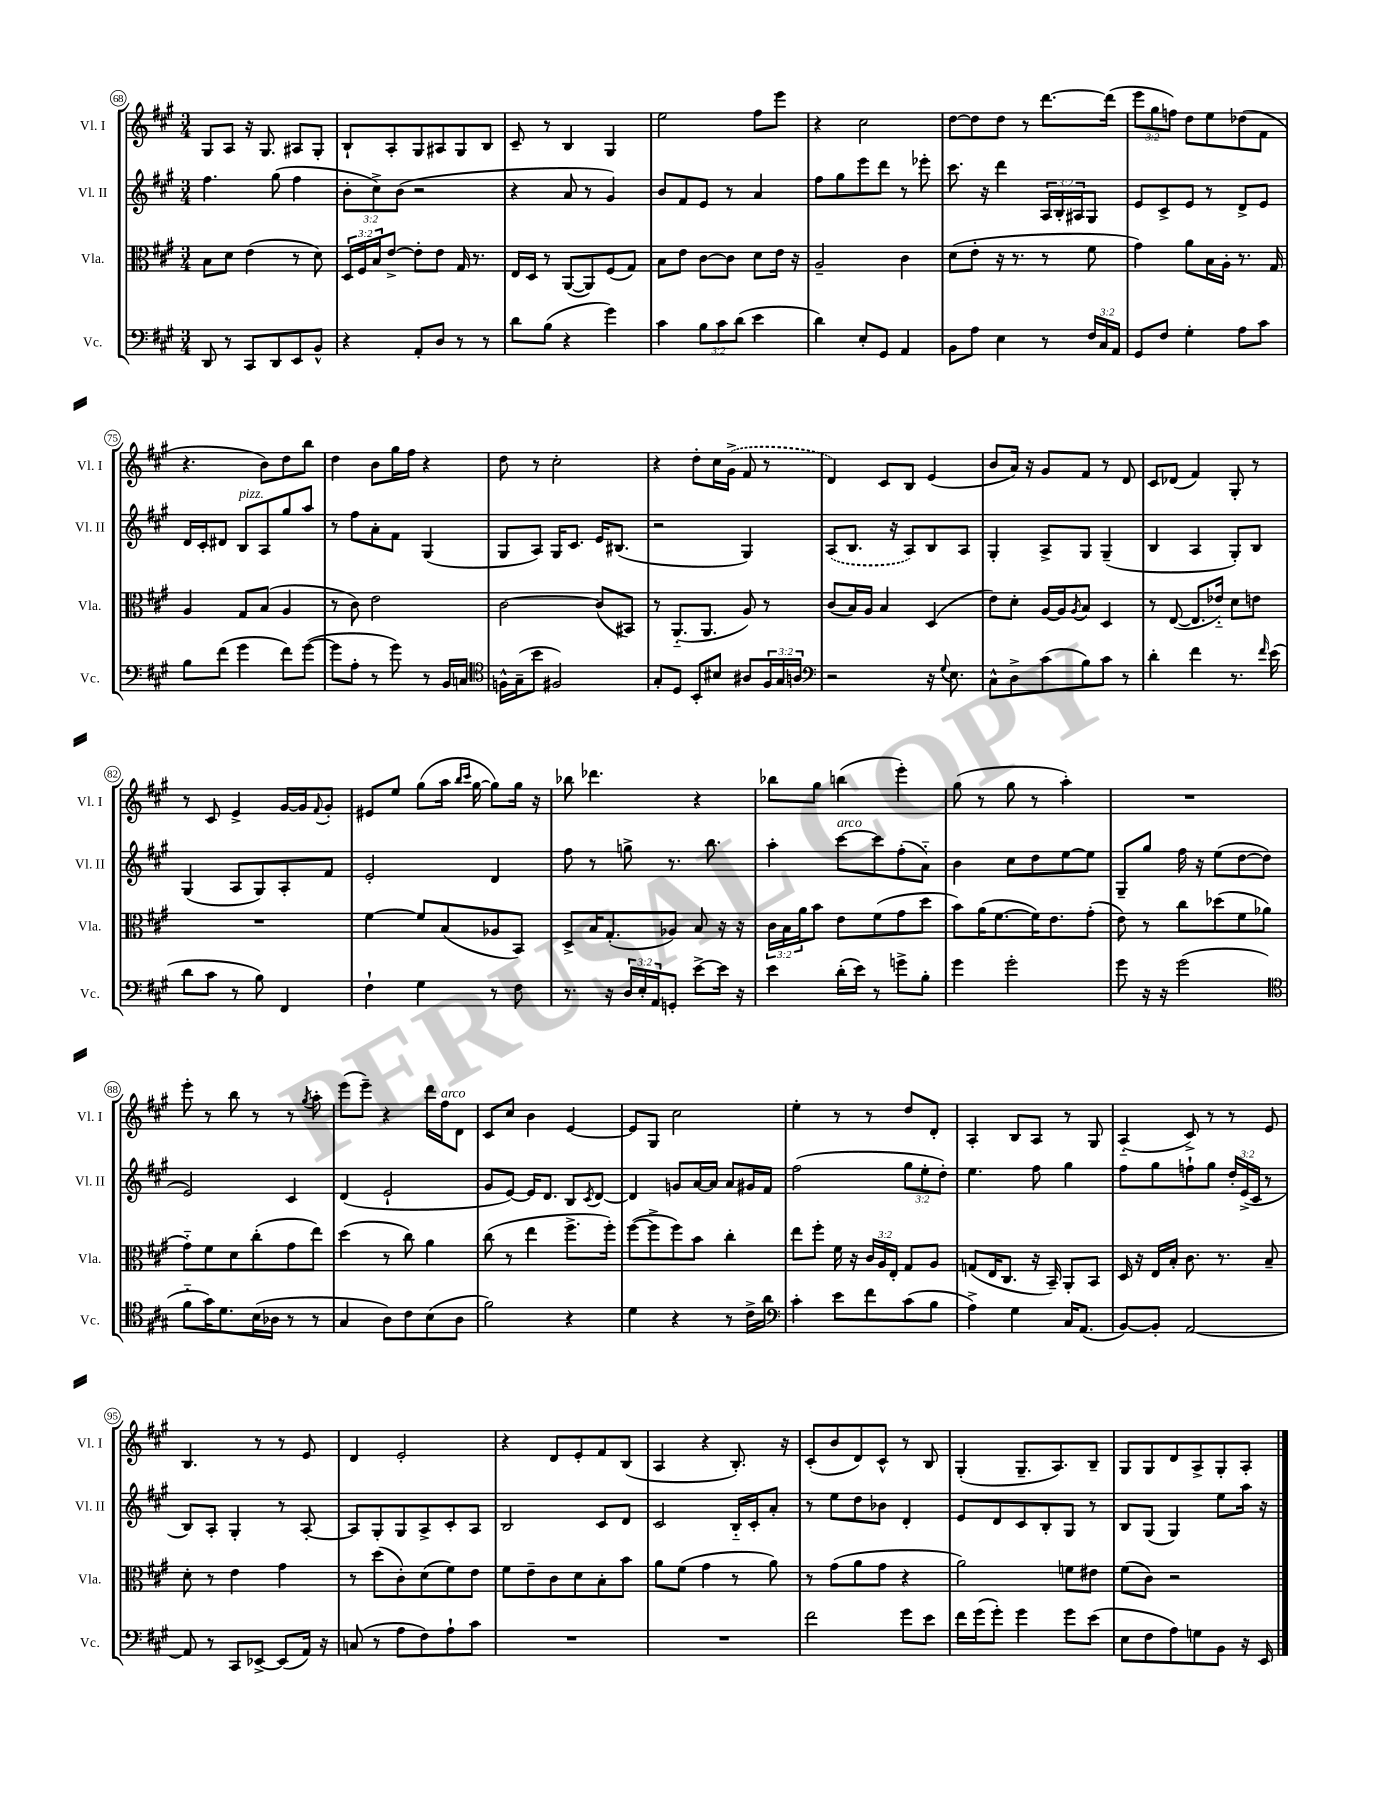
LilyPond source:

<<
\new StaffGroup <<
\new Staff = "s0" \with { instrumentName = "Vl. I" shortInstrumentName = "Vl. I" } {
    \clef treble \key a \major \numericTimeSignature \time 3/4 \override Staff.TupletNumber.text = #tuplet-number::calc-fraction-text
    gis8 a8 r16 gis8. ais8 gis8-. |
    b8-! a8-. gis8 ais8 gis8 b8 |
    cis'8-- r8 b4 gis4 |
    e''2 fis''8 e'''8 |
    r4 cis''2 |
    d''8~ d''8 d''8 r8 d'''8.~ d'''16( |
    \tuplet 3/2 { e'''8 gis''8 f''8) } d''8 e''8 des''8( fis'8 |
    r4. b'8) d''8 b''8 |
    d''4 b'8 gis''16 fis''16 r4 |
    d''8 r8 cis''2-. |
    r4 d''8-. cis''16 \once \slurDashed gis'16->( fis'8 r8 |
    d'4) cis'8 b8 e'4( |
    b'8 a'16) r16 gis'8 fis'8 r8 d'8 |
    cis'8 des'8( fis'4) gis8-. r8 |
    r8 cis'8 e'4-> gis'16~ gis'16 \appoggiatura { fis'8 } gis'8-. |
    eis'8 e''8 gis''8( a''16 \grace { b''16 cis'''16 } gis''16~ gis''8) gis''16 r16 |
    bes''8 des'''4. r4 |
    bes''8 gis''8 b''4( e'''4-.) |
    gis''8( r8 gis''8 r8 a''4-.) |
    R2. |
    e'''8-. r8 b''8 r8 r8 \acciaccatura { gis''8 } a''8-. |
    e'''8( e'''8--) r4 d'''16 fis''16^\markup { \italic "arco" } d'8 |
    cis'8 cis''8 b'4 e'4~ |
    e'8 gis8 cis''2 |
    e''4-. r8 r8 d''8 d'8-. |
    a4-. b8 a8 r8 gis8 |
    a4-_( cis'8->) r8 r8 e'8 |
    b4. r8 r8 e'8 |
    d'4 e'2-. |
    r4 d'8 e'8-. fis'8 b8( |
    a4 r4 b8.-.) r16 |
    cis'8-.( b'8 d'8) cis'8-^ r8 b8 |
    gis4-.( gis8.-- a8.) b8-- |
    gis8 gis8 d'8 a8-> gis8-. a8-. \bar "|." |
}
\new Staff = "s1" \with { instrumentName = "Vl. II" shortInstrumentName = "Vl. II" } {
    \clef treble \key a \major \numericTimeSignature \time 3/4 \override Staff.TupletNumber.text = #tuplet-number::calc-fraction-text
    fis''4. gis''8( fis''4 |
    \tuplet 3/2 { b'8-. cis''8->) b'8( } r2 |
    r4 a'8 r8 gis'4) |
    b'8 fis'8 e'8 r8 a'4 |
    fis''8 gis''8 e'''8 d'''8 r8 ees'''8-. |
    cis'''8. r16 d'''4 \tuplet 3/2 { a16 b16-. ais16 } gis8 |
    e'8 cis'8-> e'8 r8 d'8-> e'8 |
    d'16 cis'16-. dis'8 b8^\markup { \italic "pizz." } a8 gis''8 a''8 |
    r8 fis''8 a'8-. fis'8 gis4( |
    gis8 a8) gis16 cis'8. e'16 bis8.( |
    r2 gis4) |
    \once \slurDashed a8( b8. r16 a8) b8 a8 |
    gis4-. a8-> gis8 gis4--( |
    b4 a4 gis8-.) b8 |
    gis4( a8 gis8) a8-. fis'8 |
    e'2-. d'4 |
    fis''8 r8 g''8-> r8. b''8. |
    a''4-. cis'''8~^\markup { \italic "arco" } cis'''8 fis''8-.( a'8-_) |
    b'4 cis''8 d''8 e''8~ e''8 |
    gis8-- gis''8 fis''16 r16 e''8( d''8~ d''8 |
    e'2) cis'4 |
    d'4( e'2-! |
    gis'8 e'8~) e'16 d'8. b8 \acciaccatura { cis'8 } d'8~ |
    d'4 g'8 a'16~ a'16 a'8 gis'16 fis'16 |
    fis''2( \tuplet 3/2 { gis''8 e''8-. d''8-.) } |
    e''4. fis''8 gis''4 |
    fis''8 gis''8 f''8-! gis''8 \tuplet 3/2 { d''16-. e'16->( cis'16 } r8 |
    b8) a8-. gis4-. r8 a8~-. |
    a8 gis8-. gis8 a8-> cis'8-. a8 |
    b2 cis'8 d'8 |
    cis'2 b16-_ cis'16-. a'8-. |
    r8 e''8 d''8 bes'8 d'4-. |
    e'8 d'8 cis'8 b8-. gis8 r8 |
    b8 gis8( gis4) e''8 a''16 r16 \bar "|." |
}
\new Staff = "s2" \with { instrumentName = "Vla." shortInstrumentName = "Vla." } {
    \clef alto \key a \major \numericTimeSignature \time 3/4 \override Staff.TupletNumber.text = #tuplet-number::calc-fraction-text
    b8 d'8 e'4( r8 d'8) |
    \tuplet 3/2 { d16 fis16 b16 } e'8~-> e'8-. e'8 gis16 r8. |
    e16 d16 r8 a,8~( a,8) fis8( gis8) |
    b8 e'8 cis'8~ cis'8 d'8 e'16 r16 |
    a2-- cis'4 |
    d'8( e'8-. r16 r8. r8 fis'8 |
    gis'4) a'8 b16 a16-. r8. gis16 |
    a4 gis8 b8( a4 |
    r8 cis'8) e'2 |
    cis'2~ cis'8( bis,8) |
    r8 a,8.-_( a,8. a8) r8 |
    cis'8( b16) a16 b4 d4( |
    e'8) d'8-. a16~ a16 \acciaccatura { a8 } b8 d4 |
    r8 e8~( e8. ees'16-_) d'8 e'8 |
    R2. |
    fis'4~ fis'8 b8( aes8 b,8) |
    d8-> b16 gis8.-.( aes8) b8 r16 r16 |
    \tuplet 3/2 { cis'16 b16 a'16 } b'8 e'8 fis'8( gis'8 d''8 |
    b'8) a'16( fis'8.~ fis'16) e'8. gis'8-.( |
    e'8) r8 cis''8 des''8( fis'8 aes'8 |
    gis'8-_) fis'8 d'8 cis''8-.( gis'8 e''8) |
    d''4( r8 cis''8) a'4 |
    cis''8( r8 e''4 fis''8.-> fis''16-.) |
    fis''8~( fis''8-> fis''8) b'8 cis''4-. |
    e''8 fis''8-. fis'16 r16 \tuplet 3/2 { cis'16 a16 e16-. } gis8 a8 |
    g8( e16 cis8. r16 b,16--) a,8-. b,8 |
    d16 r16 e16 b16-. cis'8. r8. b8-- |
    d'8-. r8 e'4 gis'4 |
    r8 d''8( cis'8-.) d'8( fis'8) e'8 |
    fis'8 e'8-- cis'8 d'8 b8-. b'8 |
    a'8 fis'8( gis'4 r8 a'8) |
    r8 gis'8( a'8 gis'8 r4 |
    a'2) f'8 eis'8 |
    fis'8( cis'8) r2 \bar "|." |
}
\new Staff = "s3" \with { instrumentName = "Vc." shortInstrumentName = "Vc." } {
    \clef bass \key a \major \numericTimeSignature \time 3/4 \override Staff.TupletNumber.text = #tuplet-number::calc-fraction-text
    d,8 r8 cis,8 d,8 e,8 b,8-^ |
    r4 a,8-. d8 r8 r8 |
    d'8 b8( r4 gis'4) |
    cis'4 \tuplet 3/2 { b8 cis'8 d'8( } e'4 |
    d'4) e8-. gis,8 a,4 |
    b,8 a8 e4 r8 \tuplet 3/2 { fis16 cis16 a,16 } |
    gis,8 fis8 gis4-. a8 cis'8 |
    b8 fis'8( gis'4 fis'8) gis'8~( |
    gis'8 a8-. r8 gis'8) r8 b,16 c16 |
    \clef tenor f16-^ gis16--( b'8 fis2) |
    gis8-. d8 b,8-. bis8 ais8 \tuplet 3/2 { fis16 gis16 a16 } |
    \clef bass r2 r16 \appoggiatura { gis8 } e8. |
    cis8-^ d8-> cis'8( b8) cis'8 r8 |
    d'4-. fis'4 r8. \grace { fis'16 } e'16( |
    d'8 cis'8 r8 b8) fis,4 |
    fis4-! gis4 r8 fis8 |
    r8. r16 \tuplet 3/2 { d16 e16-. a,16 } g,8-. e'8~-> e'16 r16 |
    e'4 d'16-.( e'16) r8 g'8-> b8-. |
    gis'4 gis'2-. |
    gis'8 r16 r16 gis'2( |
    \clef tenor fis'8-_ gis'16) d'8. b16( aes16 r8 r8 |
    gis4 a8) cis'8 b8( a8 |
    fis'2) r4 |
    d'4 r4 r8 cis'16-> a'16 |
    \clef bass cis'4-. e'8 fis'8 cis'8( b8 |
    a4->) gis4 cis16 a,8.( |
    b,8~) b,8-. a,2~ |
    a,8 r8 cis,8 ees,8~-> ees,8( a,16) r16 |
    c8( r8 a8 fis8) a8-! cis'8 |
    R2. |
    R2. |
    fis'2 gis'8 e'8 |
    fis'16 gis'16( gis'8-.) gis'4 gis'8 e'8( |
    e8 fis8 a8) g8 b,8 r16 e,16 \bar "|." |
}
>>
>>
\layout { \context { \Score currentBarNumber = #68 \override BarNumber.stencil = #(make-stencil-circler 0.1 0.3 ly:text-interface::print) } }
